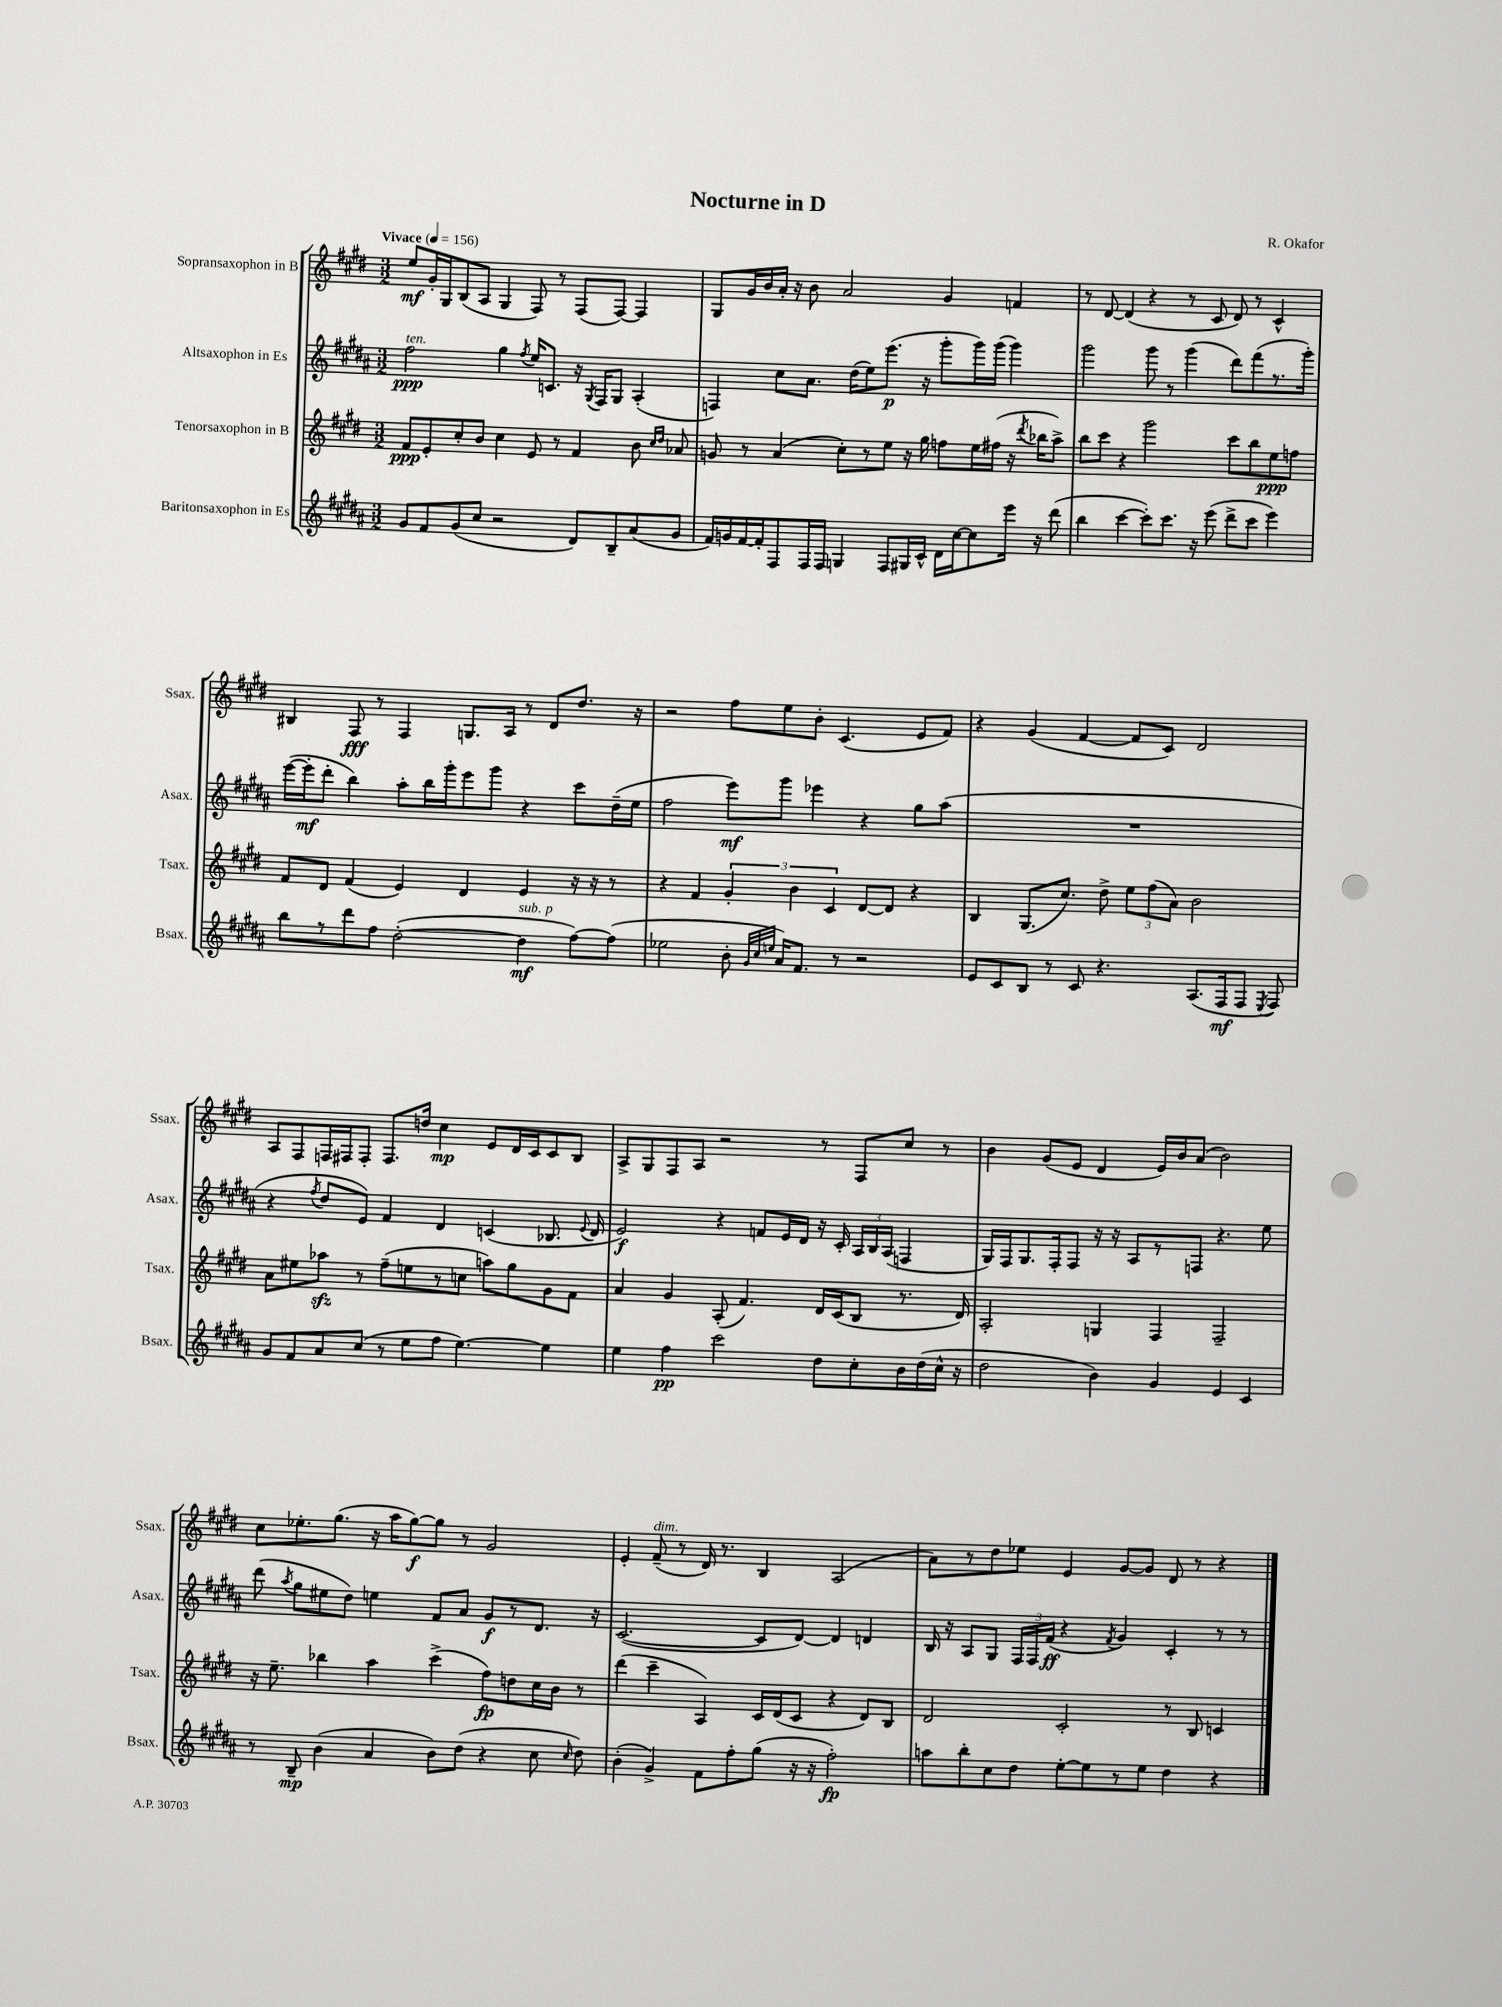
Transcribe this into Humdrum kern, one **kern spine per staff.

**kern	**kern	**kern	**kern
*staff4	*staff3	*staff2	*staff1
*clefG2	*clefG2	*clefG2	*clefG2
*k[f#c#g#d#a#]	*k[f#c#g#d#]	*k[f#c#g#d#a#]	*k[f#c#g#d#]
*M3/2	*M3/2	*M3/2	*M3/2
*MM156	*MM156	*MM156	*MM156
8g#/L	8f#/L	2ff#\	8ee/L
8f#/	8e'/	.	16g#'/L
.	.	.	16G#/J
(8g#/	8cc#'/	.	(8B/
8cc#/J	8b/J	.	8A/J
2r	4cc#\	4gg#\	4G#/
.	.	8qff#/	.
.	8e/	16ee/LK	8F#/)
.	.	8.c/J	.
.	8r	.	8r
8d#/L)	4f#/	16r	(8F#/L
.	.	8qG#/	.
.	.	16F#/LK	.
8B~/	.	8G#/J	[8F#/J)
(8a#/	8b\	(4A#'/	4F#/]
.	16qqcc#/LL	.	.
.	16qqdd#/JJ	.	.
8g#/J	8a-/	.	.
=	=	=	=
16f#/LL)	8g/	4F/)	8G#/L
16g/	.	.	.
[16f#/	8r	.	16g#/L
16f#'/]J	.	.	16b/
8F#/	(4a/	8cc#\L	16a'/JJ
.	.	.	16r
16F#/L	.	8.a#\J	8b\
16F#/JJ	.	.	.
4G/	8cc#'\L)	.	2a/
.	.	(16dd#\LK	.
.	8r	8ee\)	.
8F#/L	8ee\J	(8.eee\J	.
16G#/L	16r	.	.
16c#^^/JJ	16gg#\	16r	.
16d#\LL	8ff\L	8ggg#'\L	4g#/
[16cc#\J	.	.	.
8cc#\]	16ee\L	16ggg#\L)	.
.	(16ff#\JJ	(16ggg#\JJ	.
16eee\Jk	16r	4ggg#\)	4f/
.	8qddd#/	.	.
16r	16bb-\LK	.	.
(8ddd#\	8aa^\J)	.	.
=	=	=	=
4bb\	8bb\L	2ggg#\	8r
.	8ccc#\J	.	[8d#/
[4ccc#\	4r	.	(4d#/]
8ccc#'\]L)	2ggg#\	8ggg#\	4r
8.ccc#\J	.	8r	.
.	.	(4ggg#\	8r
16r	.	.	.
(8eee\	.	.	8c#/
8ddd#^\L	8ccc#\L	8ddd#\L)	8d#/)
8ccc#\J	8bb\	(8fff#\	8r
4eee\)	8ee\	8.r	4c#^^/
.	8ff\J	.	.
.	.	16ggg#'\Jk)	.
=	=	=	=
8bb\L	8f#/L	([16eee\LL	4B#/
.	.	16eee'\]J	.
8r	8d#/J	8ddd#'\J	.
8ddd#\	(4f#/	4bb\)	8F#/
8ff#\J	.	.	8r
([2dd#'\	4e/)	8aa#'\L	4F#/
.	.	16bb\L	.
.	.	16ggg#'\J	.
.	4d#/	8eee\	8.G/L
.	.	8ggg#\J	.
.	.	.	16A/Jk
4dd#\]	4e/	4r	8r
.	.	.	8d#/L
[8ff#\L)	16r	8ccc#\L	8.dd#/J
.	16r	.	.
(8ff#\]J	8r	(16dd#~\L	.
.	.	16ee\JJ	16r
=	=	=	=
2ee-\	4r	2ff#\	2r
.	4f#/	.	.
8b'\	6g#'/	8eee\L)	8ff#\L
32qqg#/LLL	.	.	.
32qqcc#/	.	.	.
32qqee/JJJ	.	.	.
16a#/LK)	.	8ggg#\J	8ee\
.	6b\	.	.
8.f#/J	.	.	.
.	.	4eee-\	8b'\J
.	6c#/	.	.
8r	.	.	(4.c#/
2r	[8d#/L	4r	.
.	8d#/]J	.	.
.	4r	8gg#\L	8e/L
.	.	(8aa#\J	8f#/J)
=	=	=	=
8e/L	4B/	1.r	4r
8c#/	.	.	.
8B/J	(8.G#/L	.	(4g#/
8r	.	.	.
.	8.cc#/J)	.	.
8c#/	.	.	[4f#/
4.r	8dd#^\	.	.
.	12ee\L	.	8f#/]L
.	(12ff#\	.	.
.	.	.	8c#/J)
.	12a\J)	.	.
(8.A#/L	2b\	.	2d#/
16F#/k	.	.	.
8F#/J	.	.	.
8qE/	.	.	.
8F#/)	.	.	.
=	=	=	=
8g#/L	8a\L	4r	8A/L
8f#/	8ee#\	.	8F#/
.	.	8qff#/	.
8a#/	8aa-\J	8dd#/L	16F/L
.	.	.	16F#/J
(8cc#/J	8r	8e/J)	8F#'/J
8r	(8ff#~\L	4f#/	8.F#/L
8ee\L	8ee\	.	.
.	.	.	16dd/Jk
8ff#\J	8r	4d#/	4cc#\
[4.ee\)	8cc\J	.	.
.	8aa\L)	(4c/	8e/L
.	8gg#\	.	16d#/L
.	.	.	16c#/J
4ee\]	8g#\	8.B-/	8c#/
.	8f#\J	.	8B/J
.	.	8qqe/	.
.	.	16d#/	.
=	=	=	=
4ee\	4a/	2e/)	8A^/L
.	.	.	8G#/
4ff#\	4g#/	.	8F#/
.	.	.	8A/J
2ccc#\	(8A'/	4r	2r
.	4.f#/)	.	.
.	.	8f/L	.
.	.	16e/L	.
.	.	16d#/JJ	.
8dd#\L	16d#/LL	16r	8r
.	(16c#/J	16c#'/	.
8cc#'\	8B/J	24A#/LL	8F#/L
.	.	24B/	.
.	.	(24A#/JJ	.
16b\L	8.r	4F/	8cc#/J
(16dd#\	.	.	.
16cc#^^\JJ	.	.	8r
16r	16d#/)	.	.
=	=	=	=
2dd#\	2A'/	16G#/LL)	4b\
.	.	16F#/J	.
.	.	8.G#/	.
.	.	.	(8g#/L
.	.	16F#'/k	.
.	.	8F#/J	8e/J
4b\)	4G/	16r	4d#/
.	.	16r	.
.	.	8A#/L	.
4g#/	4F#/	8r	16e/LL)
.	.	.	16b/J
.	.	8F/J	(8a/J
4e/	2F#~/	4.r	2b\)
4c#/	.	.	.
.	.	8ee\	.
=	=	=	=
8r	16r	(8ddd#\	8cc#\L
.	8.ee~\	.	.
.	.	8qaa#/	.
8B~/	.	8gg#\L	8.ee-'\
(4b\	4bb-\	8ee#\	.
.	.	.	(8.gg#\J
.	.	8dd#\J)	.
4a#/	4aa\	4ee\	16r
.	.	.	16aa\LK
.	.	.	[8gg#\)
8b\L)	(4ccc#^\	8f#/L	8gg#\]J
(8dd#\J	.	8a#/J	8r
4r	8ff#\L)	8g#/L	2g#/
.	8dd\	8r	.
8cc#\	16cc#\L	8.d#/J	.
.	16b\JJ	.	.
16qqcc#/	.	.	.
8dd#\)	8r	.	.
.	.	16r	.
=	=	=	=
(4b'\	(4ddd#\	([2.c#/	4e'/
4g#^/)	4ccc#~\	.	(8f#~/
.	.	.	8r
8f#\L	4A/)	.	16d#/)
.	.	.	8.r
8ff#'\	.	.	.
(8gg#\J	16c#/LL	8c#/]L	4B/
.	(16d#/J	.	.
16r	8c#/J	[8d#/J)	.
16r	.	.	.
2ff#'\)	4r	4d#/]	(2A/
.	8d#/L)	4d/	.
.	8B/J	.	.
=	=	=	=
8aa\L	2d#/	16B/	8a\L)
.	.	16r	.
8bb'\	.	8A#/L	8r
8cc#\	.	8G#/J	8dd#\
8dd#\J	.	24F#/LL	8ee-\J
.	.	24F#/	.
.	.	(24f#/JJ	.
[8ee'\L	2c#'/	4r	4e/
8ee\]	.	.	.
.	.	8qf#/	.
8r	.	4g#/)	[8g#/L
8ee\J	.	.	8g#/]J
4dd#\	8r	4c#'/	8d#/
.	8B/	.	8r
4r	4c/	8r	4r
.	.	8r	.
==	==	==	==
*-	*-	*-	*-
